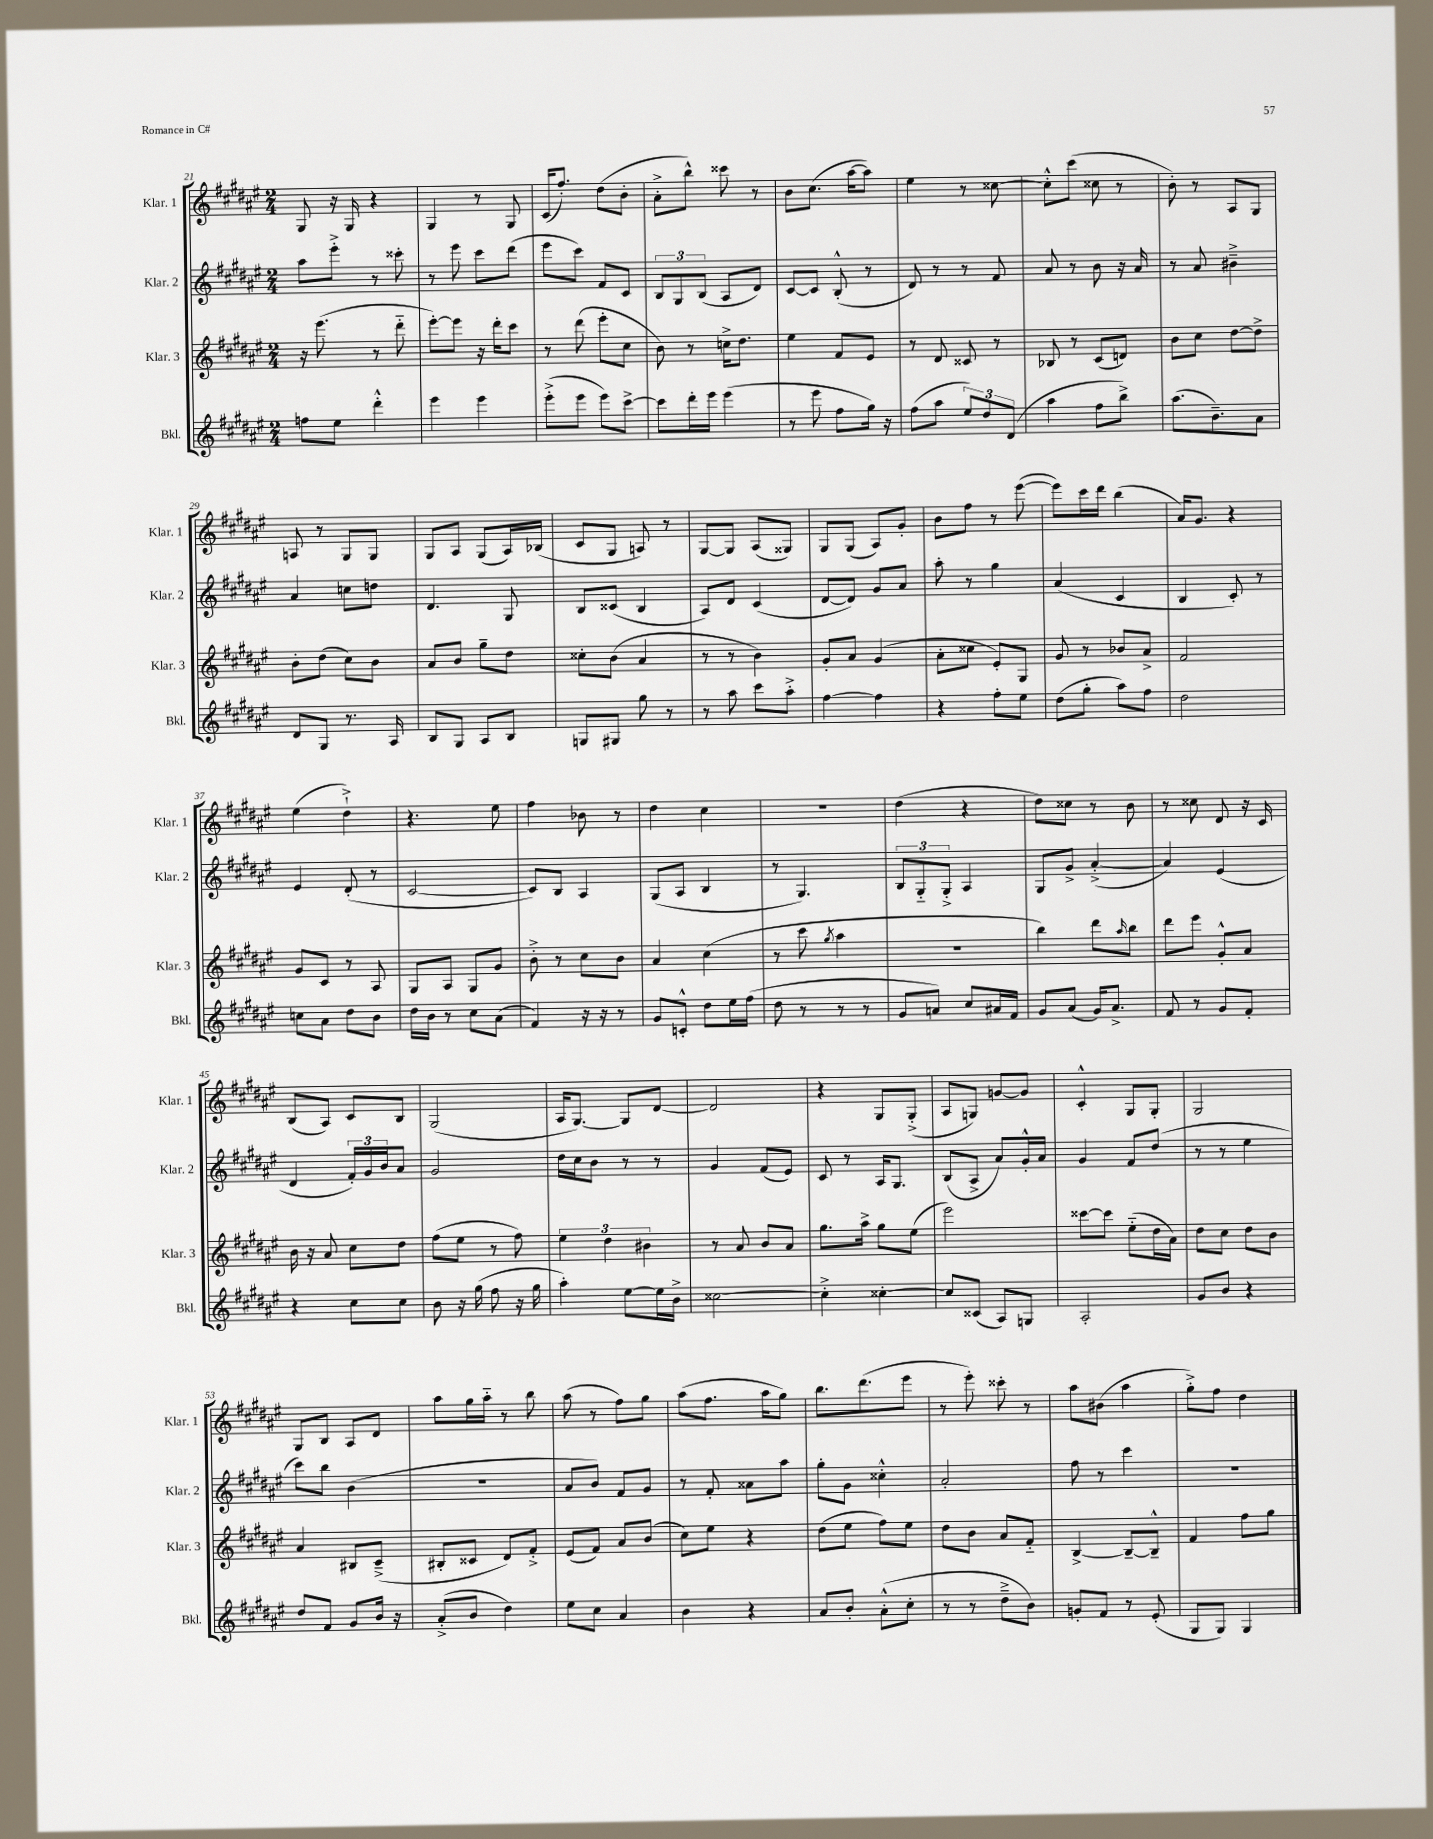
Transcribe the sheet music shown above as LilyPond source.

<<
\new StaffGroup <<
\new Staff = "s0" \with { instrumentName = "Klar. 1" shortInstrumentName = "Klar. 1" } {
    \clef treble \key fis \major \numericTimeSignature \time 2/4
    gis8 r16 gis16 r4 |
    gis4 r8 gis8 |
    cis'16( fis''8.-.) dis''8( b'8-. |
    ais'8-.-> b''8-^) cisis'''8 r8 |
    b'8 cis''8.( ais''16~ ais''8) |
    eis''4 r8 cisis''8~ |
    cisis''8-.-^ cis'''8( cisis''8 r8 |
    b'8-.) r8 ais8 gis8 |
    a8 r8 gis8 gis8 |
    gis8 ais8 gis8( ais16) bes16( |
    cis'8 gis8 a8) r8 |
    gis8~ gis8 ais8( gisis8) |
    gis8 gis8( ais8) gis'8-. |
    b'8 fis''8 r8 eis'''8~( |
    eis'''8) cis'''16 dis'''16 b''4( |
    ais'16) gis'8. r4 |
    eis''4( dis''4-!->) |
    r4. eis''8 |
    fis''4 bes'8 r8 |
    dis''4 cis''4 |
    R2 |
    dis''4( r4 |
    dis''8) cisis''8 r8 b'8 |
    r8 cisis''8 dis'8 r16 cis'16 |
    b8( ais8) cis'8 b8 |
    gis2( |
    ais16 gis8.~) gis8 dis'8~ |
    dis'2 |
    r4 gis8 gis8-.->( |
    ais8 g8) g'8~ g'8 |
    cis'4-.-^ gis8 gis8-. |
    gis2 |
    gis8 b8 ais8 dis'8 |
    ais''8 gis''16 ais''16-_ r8 b''8 |
    ais''8( r8 fis''8) gis''8 |
    ais''8( fis''8. ais''16 gis''8) |
    b''8. dis'''8.( eis'''8 |
    r8 eis'''8-.) cisis'''8-. r8 |
    ais''8 bis'8( ais''4 |
    gis''8-.->) fis''8 dis''4 \bar "|." |
}
\new Staff = "s1" \with { instrumentName = "Klar. 2" shortInstrumentName = "Klar. 2" } {
    \clef treble \key fis \major \numericTimeSignature \time 2/4
    ais''8 eis'''8-.-> r8 cisis'''8-. |
    r8 eis'''8 cis'''8 dis'''8( |
    eis'''8 cis'''8) fis'8 cis'8 |
    \tuplet 3/2 { b8 gis8 b8( } ais8 dis'8) |
    cis'8~ cis'8 b8-.-^( r8 |
    dis'8) r8 r8 fis'8 |
    ais'8 r8 b'8 r16 ais'16 |
    r8 ais'8 bis'4---> |
    ais'4 c''8 d''8 |
    dis'4. gis8 |
    b8 cisis'8( b4 |
    ais8) dis'8 cis'4( |
    dis'8~ dis'8) gis'8 ais'8 |
    ais''8-. r8 gis''4 |
    ais'4( cis'4 |
    b4 cis'8-.) r8 |
    eis'4 dis'8-.( r8 |
    cis'2~ |
    cis'8) b8 ais4 |
    gis8( ais8 b4 |
    r8 gis4.) |
    \tuplet 3/2 { b8 gis8-_ gis8-.-> } ais4 |
    gis8 gis'8-> ais'4~-.->( |
    ais'4) eis'4( |
    dis'4 \tuplet 3/2 { fis'16-.) gis'16 b'16 } ais'8 |
    gis'2 |
    dis''16 cis''16 b'8 r8 r8 |
    gis'4 fis'8( eis'8) |
    cis'8 r8 ais16 gis8. |
    b8( ais8-> ais'8) gis'16-.-^ ais'16 |
    gis'4 fis'8 dis''8( |
    r8 r8 eis''4 |
    cis'''8) b''8 b'4( |
    R2 |
    ais'8 b'8) fis'8 gis'8 |
    r8 fis'8-. aisis'8 ais''8 |
    gis''8-. gis'8 cisis''4-.-^ |
    ais'2-. |
    fis''8 r8 cis'''4 |
    r2 \bar "|." |
}
\new Staff = "s2" \with { instrumentName = "Klar. 3" shortInstrumentName = "Klar. 3" } {
    \clef treble \key fis \major \numericTimeSignature \time 2/4
    r16 eis'''8.( r8 dis'''8-_ |
    eis'''8~-.) eis'''8 r16 dis'''16-. cis'''8 |
    r8 dis'''8( eis'''8-. cis''8 |
    b'8) r8 c''16-> dis''8. |
    eis''4 fis'8 eis'8 |
    r8 dis'8 cisis'8 r8 |
    bes8 r8 cis'8( d'8) |
    b'8 cis''8 dis''8~ dis''8-> |
    b'8-. dis''8( cis''8) b'8 |
    ais'8 b'8 gis''8-- dis''8 |
    cisis''8-. b'8( ais'4 |
    r8 r8 b'4) |
    gis'8-. ais'8 gis'4( |
    ais'8-. cisis''8 eis'8-.) gis8 |
    gis'8 r8 bes'8 ais'8-> |
    fis'2 |
    gis'8 cis'8 r8 ais8 |
    gis8 ais8 gis8 gis'8 |
    b'8-.-> r8 cis''8 b'8 |
    ais'4 cis''4( |
    r8 cis'''8 \acciaccatura { gis''8 } ais''4 |
    r2 |
    b''4) dis'''8 \grace { ais''16 } b''8 |
    dis'''8 eis'''8 gis'8-.-^ ais'8 |
    b'16 r16 ais'8 cis''8 dis''8 |
    fis''8( eis''8 r8 fis''8) |
    \tuplet 3/2 { eis''4 dis''4 bis'4 } |
    r8 ais'8 b'8 ais'8 |
    gis''8. ais''16-> gis''8 eis''8( |
    eis'''2) |
    cisis'''8~ cisis'''8 eis''8-_( dis''16 ais'16) |
    dis''8 cis''8 dis''8 b'8 |
    ais'4 bis8 cis'8--->( |
    bis8-. cisis'8 dis'8) fis'8-.-> |
    eis'8( fis'8) ais'8 b'8( |
    cis''8) eis''8 r4 |
    dis''8( eis''8 fis''8) eis''8 |
    dis''8 b'8 ais'8 fis'8-_ |
    b4~-> b8~-- b8---^ |
    fis'4 fis''8 gis''8 \bar "|." |
}
\new Staff = "s3" \with { instrumentName = "Bkl." shortInstrumentName = "Bkl." } {
    \clef treble \key fis \major \numericTimeSignature \time 2/4
    f''8 eis''8 dis'''4-.-^ |
    eis'''4 eis'''4 |
    eis'''8-.->( eis'''8 eis'''8) cis'''8~-> |
    cis'''8 dis'''16-. eis'''16 eis'''4( |
    r8 eis'''8 fis''8 gis''16) r16 |
    fis''8( ais''8 \tuplet 3/2 { eis''8) dis''8 dis'8( } |
    ais''4 fis''8 b''8->) |
    ais''8.( b'8.--) ais'8 |
    dis'8 gis8 r8. ais16 |
    b8 gis8 ais8 b8 |
    g8 gis8 gis''8 r8 |
    r8 ais''8 cis'''8 ais''8-.-> |
    fis''4~ fis''4 |
    r4 fis''8-. eis''8 |
    dis''8( gis''8-. ais''8) fis''8 |
    dis''2 |
    c''8 ais'8 dis''8 b'8 |
    dis''16 b'16 r8 cis''8 ais'8( |
    fis'4) r16 r16 r8 |
    gis'8 c'8-.-^ dis''8 eis''16 fis''16( |
    dis''8 r8 r8 r8 |
    gis'8 a'8) cis''8 ais'16 fis'16 |
    gis'8 ais'8( gis'16) ais'8.-> |
    fis'8 r8 gis'8 fis'8-. |
    r4 cis''8 cis''8 |
    b'8 r16 gis''16( fis''8 r16 gis''16 |
    ais''4-.) eis''8~ eis''16 b'16-> |
    cisis''2~ |
    cisis''4-.-> cisis''4~-. |
    cisis''8 cisis'8( ais8) g8 |
    ais2-. |
    gis'8 b'8 r4 |
    dis''8 fis'8 gis'8 b'16 r16 |
    ais'8-.->( b'8 dis''4) |
    eis''8 cis''8 ais'4 |
    b'4 r4 |
    ais'8 b'8-. ais'8-.-^( cis''8-. |
    r8 r8 dis''8---> b'8) |
    g'8-. fis'8 r8 eis'8-.( |
    gis8 gis8) gis4 \bar "|." |
}
>>
>>
\layout { \context { \Score currentBarNumber = #21 } }
